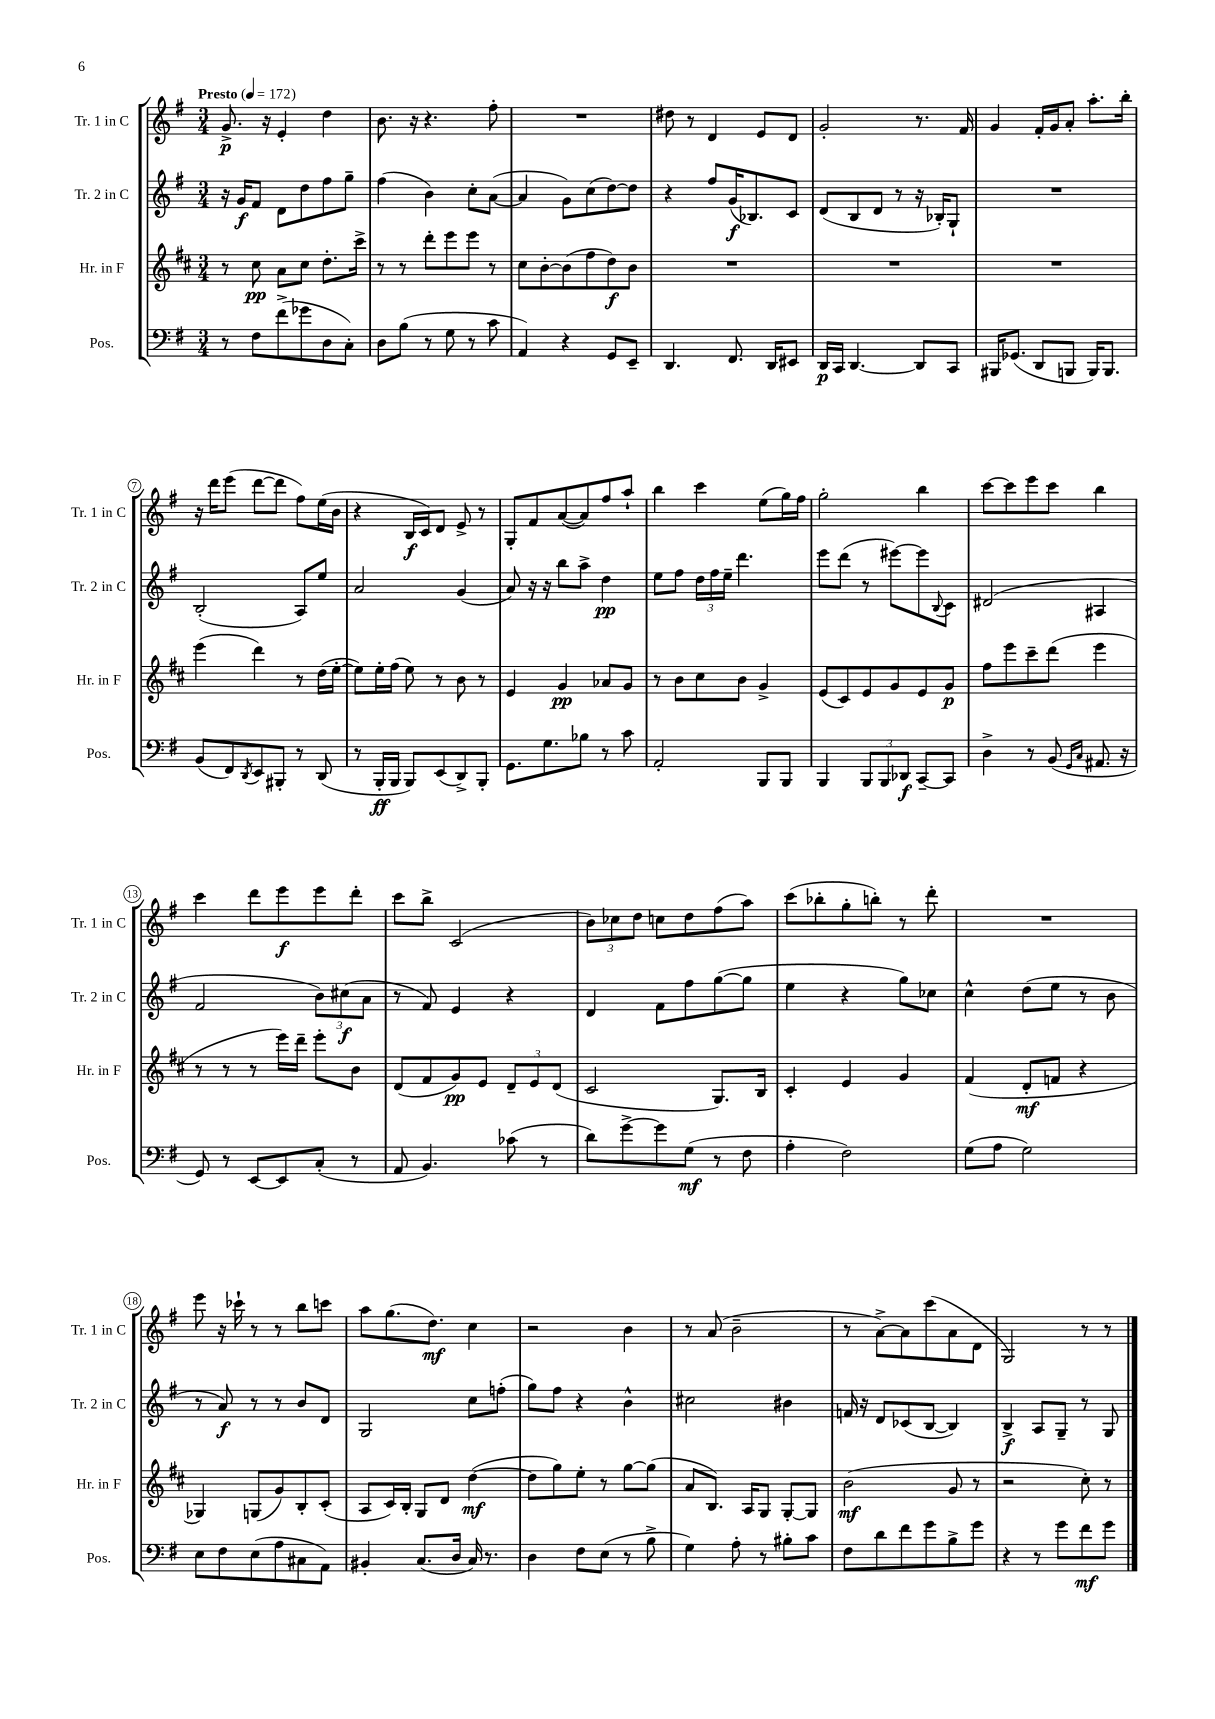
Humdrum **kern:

**kern	**dynam	**kern	**dynam	**kern	**dynam	**kern	**dynam
*part4	*part4	*part3	*part3	*part2	*part2	*part1	*part1
*staff4	*staff4	*staff3	*staff3	*staff2	*staff2	*staff1	*staff1
*I"Pos.	*	*I"Hr. in F	*	*I"Tr. 2 in C	*	*I"Tr. 1 in C	*
*I'Pos.	*	*I'Hr. in F	*	*I'Tr. 2 in C	*	*I'Tr. 1 in C	*
*clefF4	*	*clefG2	*	*clefG2	*	*clefG2	*
*k[f#]	*	*k[f#c#]	*	*k[f#]	*	*k[f#]	*
*M3/4	*	*M3/4	*	*M3/4	*	*M3/4	*
*MM172	*	*MM172	*	*MM172	*	*MM172	*
=1	=1	=1	=1	=1	=1	=1	=1
!	!	!	!	!	!	!LO:TX:a:B:t=Presto	!
8r	.	8r	.	16r	.	8.g^/	p
.	.	.	.	16g/KL	f	.	.
8F#\L	.	8cc#\	pp	8f#/J	.	.	.
.	.	.	.	.	.	16r	.
(8f#^\	.	8a\L	.	8d\L	.	4e'/	.
8g-X\	.	8cc#\J	.	8dd\	.	.	.
8D\	.	8.dd'\L	.	8ff#\	.	4dd\	.
8C'\J)	.	.	.	8gg~\J	.	.	.
.	.	16ccc#^\Jk	.	.	.	.	.
=2	=2	=2	=2	=2	=2	=2	=2
8D\L	.	8r	.	(4ff#\	.	8.b\	.
(8B\J	.	8r	.	.	.	.	.
.	.	.	.	.	.	16r	.
8r	.	8ddd'\L	.	4b\)	.	4.r	.
8G\	.	8eee\	.	.	.	.	.
8r	.	8eee\J	.	8cc'\L	.	.	.
8c\	.	8r	.	([8a\J	.	8ff#'\	.
=3	=3	=3	=3	=3	=3	=3	=3
4AA/)	.	8cc#\L	.	4a/]	.	2.r	.
.	.	[8b'\	.	.	.	.	.
4r	.	(8b\]	.	8g\L)	.	.	.
.	.	8ff#\	.	(8cc\	.	.	.
8GG/L	.	8dd\)	f	[8dd\)	.	.	.
8EE~/J	.	8b\J	.	8dd\J]	.	.	.
=4	=4	=4	=4	=4	=4	=4	=4
4.DD/	.	2.r	.	4r	.	8dd#X\	.
.	.	.	.	.	.	8r	.
.	.	.	.	8ff#/L	.	4d/	.
8.FF#/	.	.	.	(16g/K	f	.	.
.	.	.	.	8.B-X/)	.	.	.
.	.	.	.	.	.	8e/L	.
16DD/KL	.	.	.	.	.	.	.
8EE#X/J	.	.	.	8c/J	.	8d/J	.
=5	=5	=5	=5	=5	=5	=5	=5
16DD/LL	p	2.r	.	(8d/L	.	2g'/	.
16CC/JJ	.	.	.	.	.	.	.
[4.DD/	.	.	.	8B/	.	.	.
.	.	.	.	8d/J	.	.	.
.	.	.	.	8r	.	.	.
8DD/L]	.	.	.	16r	.	8.r	.
.	.	.	.	16B-X'/KL)	.	.	.
8CC/J	.	.	.	8G`/J	.	.	.
.	.	.	.	.	.	16f#/	.
=6	=6	=6	=6	=6	=6	=6	=6
16BBB#X/KL	.	2.r	.	2.r	.	4g/	.
(8.GG-X/J	.	.	.	.	.	.	.
8DD/L	.	.	.	.	.	16f#'/LL	.
.	.	.	.	.	.	16g/J	.
8BBBn/J	.	.	.	.	.	8a'/J	.
16BBB/KL)	.	.	.	.	.	8.aa'\L	.
8.BBB/J	.	.	.	.	.	.	.
.	.	.	.	.	.	16bb'\Jk	.
!!LO:LB:g=z
=7	=7	=7	=7	=7	=7	=7	=7
(8BB/L	.	(4eee\	.	(2B'/	.	16r	.
.	.	.	.	.	.	16ddd\KL	.
8FF#/)	.	.	.	.	.	(8eee\J	.
8qDD/	.	.	.	.	.	.	.
8EE/	.	4ddd\)	.	.	.	[8ddd\L	.
8BBB#X'/J	.	.	.	.	.	8ddd\J]	.
8r	.	8r	.	8A/L)	.	8ff#\L)	.
(8DD/	.	(16dd\LL	.	8ee/J	.	(16ee\L	.
.	.	[16ee'\JJ	.	.	.	16b\JJ	.
=8	=8	=8	=8	=8	=8	=8	=8
8r	.	8ee\L])	.	2a/	.	4r	.
16BBB'/LL	ff	16ee'\L	.	.	.	.	.
16BBB/JJ	.	(16ff#\JJ	.	.	.	.	.
8BBB/L)	.	8ee\)	.	.	.	16B/LL	f
.	.	.	.	.	.	16c/J)	.
(8EE/	.	8r	.	.	.	8d/J	.
8DD^/)	.	8b\	.	(4g/	.	8e^/	.
8BBB'/J	.	8r	.	.	.	8r	.
=9	=9	=9	=9	=9	=9	=9	=9
8.GG\L	.	4e/	.	8a/)	.	8G'/L	.
.	.	.	.	16r	.	8f#/	.
8.G\	.	.	.	16r	.	.	.
.	.	4g/	pp	8bb\L	.	([8a/	.
8B-X\J	.	.	.	8aa^\J	.	8a/])	.
8r	.	8a-X/L	.	4dd\	pp	8ff#/	.
8c\	.	8g/J	.	.	.	8aa`/J	.
=10	=10	=10	=10	=10	=10	=10	=10
2AA'/	.	8r	.	8ee\L	.	4bb\	.
.	.	8b\L	.	8ff#\J	.	.	.
.	.	8cc#\	.	24dd\LL	.	4ccc\	.
.	.	.	.	24ff#\	.	.	.
.	.	.	.	24ee~\JJ	.	.	.
.	.	8b\J	.	4.ddd\	.	.	.
8BBB/L	.	4g^/	.	.	.	(8ee\L	.
8BBB/J	.	.	.	.	.	16gg\L)	.
.	.	.	.	.	.	16ff#\JJ	.
=11	=11	=11	=11	=11	=11	=11	=11
4BBB/	.	(8e/L	.	8eee\L	.	2gg'\	.
.	.	8c#/)	.	(8ddd\J	.	.	.
12BBB/L	.	8e/	.	8r	.	.	.
12BBB/	.	.	.	.	.	.	.
.	.	8g/	.	[8eee#X\L)	.	.	.
12DD-X/J	f	.	.	.	.	.	.
[8CC~/L	.	8e/	.	8eee#\]	.	4bb\	.
.	.	.	.	8qqB/	.	.	.
8CC/J]	.	8g/J	p	8c\J	.	.	.
=12	=12	=12	=12	=12	=12	=12	=12
4D^\	.	8ff#\L	.	(2d#X/	.	[8ccc\L	.
.	.	8eee\	.	.	.	8ccc\]	.
8r	.	8ccc#~\	.	.	.	8eee\	.
(8BB/	.	(8ddd\J	.	.	.	8ccc\J	.
16qqGG/LL	.	.	.	.	.	.	.
16qqC/JJ	.	.	.	.	.	.	.
8.AA#X/	.	4eee\	.	4A#X/	.	4bb\	.
16r	.	.	.	.	.	.	.
!!LO:LB:g=z
=13	=13	=13	=13	=13	=13	=13	=13
8GG/)	.	8r	.	2f#/	.	4ccc\	.
8r	.	8r	.	.	.	.	.
[8EE/L	.	8r	.	.	.	8ddd\L	.
8EE/]	.	16eee\LL)	.	.	.	8eee\	f
.	.	16ddd~\JJ	.	.	.	.	.
(8C'/J	.	8eee'\L	.	12b\L)	.	8eee\	.
.	.	.	.	(12cc#X\	f	.	.
8r	.	8b\J	.	.	.	8ddd'\J	.
.	.	.	.	12a\J	.	.	.
=14	=14	=14	=14	=14	=14	=14	=14
8AA/	.	(8d/L	.	8r	.	8ccc\L	.
4.BB/)	.	8f#/	.	8f#/)	.	8bb^\J	.
.	.	8g/)	pp	4e/	.	(2c/	.
.	.	8e/J	.	.	.	.	.
(8c-X\	.	12d~/L	.	4r	.	.	.
.	.	12e/	.	.	.	.	.
8r	.	.	.	.	.	.	.
.	.	(12d/J	.	.	.	.	.
=15	=15	=15	=15	=15	=15	=15	=15
8d\L)	.	2c#/	.	4d/	.	12b\L)	.
.	.	.	.	.	.	12cc-X\	.
[8g^\	.	.	.	.	.	.	.
.	.	.	.	.	.	12dd\J	.
8g\]	.	.	.	8f#\L	.	8ccn\L	.
(8G\J	mf	.	.	8ff#\	.	8dd\	.
8r	.	8.G/L)	.	([8gg\	.	(8ff#\	.
8F#\	.	.	.	8gg\J]	.	8aa\J)	.
.	.	16B/Jk	.	.	.	.	.
=16	=16	=16	=16	=16	=16	=16	=16
4A'\	.	4c#'/	.	4ee\	.	(8ccc\L	.
.	.	.	.	.	.	8bb-X'\	.
2F#\)	.	4e/	.	4r	.	8gg'\	.
.	.	.	.	.	.	8bbn'\J)	.
.	.	4g/	.	8gg\L)	.	8r	.
.	.	.	.	8cc-X\J	.	8ddd'\	.
=17	=17	=17	=17	=17	=17	=17	=17
(8G\L	.	(4f#/	.	4cc^^\	.	2.r	.
8A\J	.	.	.	.	.	.	.
2G\)	.	8d'/L	mf	(8dd\L	.	.	.
.	.	8fn/J	.	8ee\J	.	.	.
.	.	4r	.	8r	.	.	.
.	.	.	.	8b\	.	.	.
!!LO:LB:g=z
=18	=18	=18	=18	=18	=18	=18	=18
8E\L	.	4G-X/)	.	8r	.	8eee\	.
8F#\	.	.	.	8a/)	f	16r	.
.	.	.	.	.	.	16ccc-X`\	.
(8E\	.	(8Gn/L	.	8r	.	8r	.
8A\	.	8g/)	.	8r	.	8r	.
8C#X\	.	8B'/	.	8b/L	.	8bb\L	.
8AA\J)	.	(8c#'/J	.	8d/J	.	8cccn\J	.
=19	=19	=19	=19	=19	=19	=19	=19
4BB#X'/	.	8A/L	.	2G/	.	8aa\L	.
.	.	16c#/L)	.	.	.	(8.gg\	.
.	.	16B'/JJ	.	.	.	.	.
(8.C/L	.	8G/L	.	.	.	.	.
.	.	.	.	.	.	8.dd\J)	mf
.	.	8d/J	.	.	.	.	.
16D/Jk	.	.	.	.	.	.	.
16C/)	.	([4dd\	mf	8cc\L	.	4cc\	.
8.r	.	.	.	.	.	.	.
.	.	.	.	(8ffn'\J	.	.	.
=20	=20	=20	=20	=20	=20	=20	=20
4D\	.	8dd\L]	.	8gg\L)	.	2r	.
.	.	8gg\)	.	8ff#\J	.	.	.
8F#\L	.	8ee'\J	.	4r	.	.	.
(8E\J	.	8r	.	.	.	.	.
8r	.	[8gg\L	.	4b^^\	.	4b\	.
8B^\	.	(8gg\J]	.	.	.	.	.
=21	=21	=21	=21	=21	=21	=21	=21
4G\)	.	8a/L	.	2cc#X\	.	8r	.
.	.	8.B/J)	.	.	.	(8a/	.
8A'\	.	.	.	.	.	2b~\	.
.	.	16A/KL	.	.	.	.	.
8r	.	8G/J	.	.	.	.	.
8B#X'\L	.	[8G'/L	.	4b#X\	.	.	.
8c\J	.	8G/J]	.	.	.	.	.
=22	=22	=22	=22	=22	=22	=22	=22
8F#\L	.	(2b\	mf	16fn/	.	8r	.
.	.	.	.	16r	.	.	.
8d\	.	.	.	8d/L	.	[8a^\L)	.
8f#\	.	.	.	(8c-X/	.	8a\]	.
8g\	.	.	.	[8B/J	.	(8ccc\	.
8B^\	.	8g/	.	4B/])	.	8a\	.
8g\J	.	8r	.	.	.	8d\J	.
=23	=23	=23	=23	=23	=23	=23	=23
4r	.	2r	.	4B^/	f	2G/)	.
8r	.	.	.	8A/L	.	.	.
8g\L	.	.	.	8G~/J	.	.	.
8f#\	mf	8cc#'\)	.	8r	.	8r	.
8g\J	.	8r	.	8G/	.	8r	.
==	==	==	==	==	==	==	==
*-	*-	*-	*-	*-	*-	*-	*-
